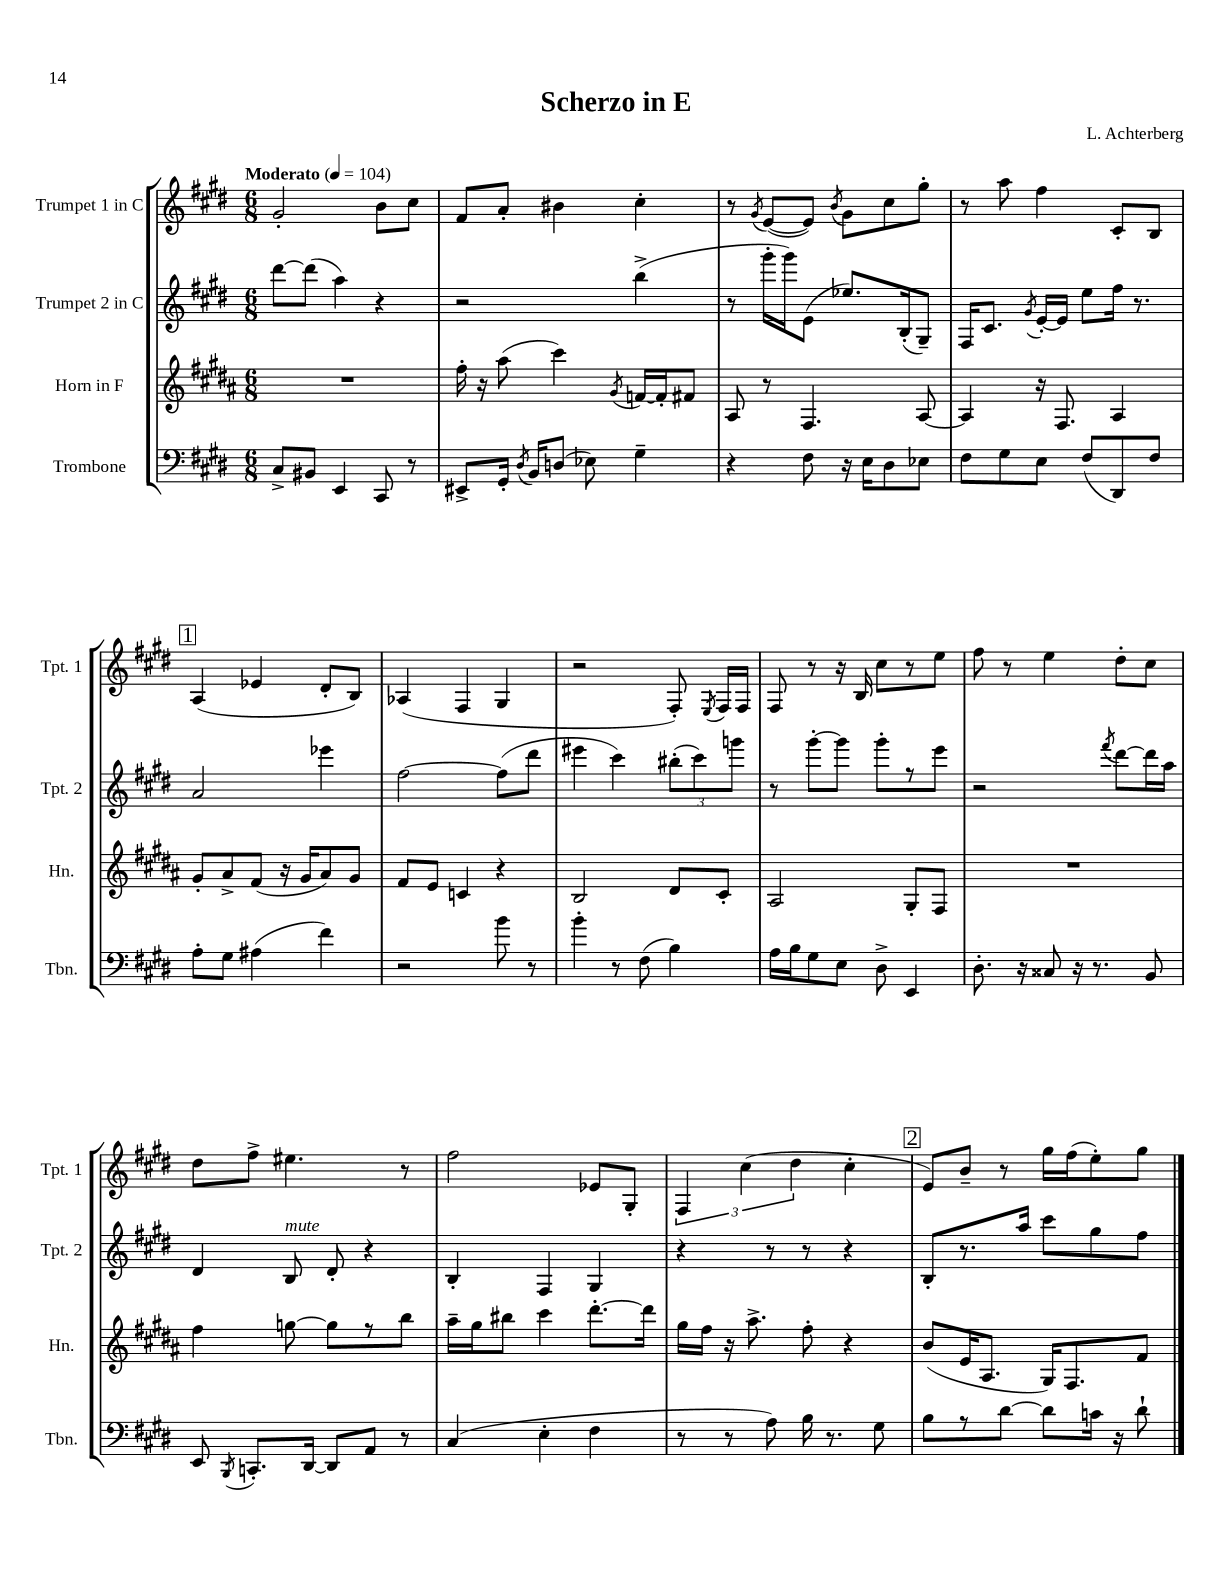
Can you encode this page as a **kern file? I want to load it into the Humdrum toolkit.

**kern	**kern	**kern	**kern
*staff4	*staff3	*staff2	*staff1
*clefF4	*clefG2	*clefG2	*clefG2
*k[f#c#g#d#]	*k[f#c#g#d#a#]	*k[f#c#g#d#]	*k[f#c#g#d#]
*M6/8	*M6/8	*M6/8	*M6/8
*MM104	*MM104	*MM104	*MM104
8C#^/L	2.r	[8ddd#\L	2g#'/
8BB#/J	.	(8ddd#\]J	.
4EE/	.	4aa\)	.
8CC#/	.	4r	8b\L
8r	.	.	8cc#\J
=	=	=	=
8EE#^/L	16ff#'\	2r	8f#/L
.	16r	.	.
16GG#'/Jk	(8aa#\	.	8a'/J
8qD#/	.	.	.
16BB/LK	.	.	.
(8D/J	4ccc#\)	.	4b#\
8E-\)	.	.	.
.	8qg#/	.	.
4G#~\	[16f/LL	(4bb^\	4cc#'\
.	16f'/]J	.	.
.	8f#/J	.	.
=	=	=	=
4r	8A#/	8r	8r
.	.	.	8qg#/
.	8r	16ggg#'\LL	([8e/L
.	.	16ggg#\J)	.
8F#\	4.F#/	(8e\J	8e/]J)
.	.	.	8qb/
16r	.	8.ee-/L)	8g#\L
16E\LK	.	.	.
8D#\	.	.	8cc#\
.	.	(16B'/k	.
8E-\J	[8A#/	8G#~/J)	8gg#'\J
=	=	=	=
8F#\L	4A#/]	16F#/LK	8r
.	.	8.c#/J	.
8G#\	.	.	8aa\
.	.	8qg#/	.
8E\J	16r	[16e'/LL	4ff#\
.	8.F#/	16e/]JJ	.
(8F#/L	.	8ee\L	.
8DD#/)	4A#/	16ff#\Jk	8c#'/L
.	.	8.r	.
8F#/J	.	.	8B/J
=	=	=	=
8A'\L	8g#'/L	2a/	(4A/
8G#\J	8a#^/	.	.
(4A#\	(8f#/J	.	4e-/
.	16r	.	.
.	16g#/LK	.	.
4f#\)	8a#/)	4eee-\	8d#'/L
.	8g#/J	.	8B/J)
=	=	=	=
2r	8f#/L	[2ff#\	(4A-/
.	8e/J	.	.
.	4c/	.	4F#/
8b\	4r	(8ff#\]L	4G#/
8r	.	8ddd#\J	.
=	=	=	=
4b'\	2B/	4eee#\	2r
8r	.	4ccc#\)	.
(8F#\	.	.	.
4B\)	8d#/L	(12bb#'\L	8F#'/)
.	.	12ccc#\)	.
.	.	.	8qE/
.	8c#'/J	.	16F#/LL
.	.	12ggg\J	.
.	.	.	16F#/JJ
=	=	=	=
16A\LL	2A#/	8r	8F#/
16B\J	.	.	.
8G#\	.	[8ggg#'\L	8r
8E\J	.	8ggg#\]J	16r
.	.	.	16B/
8D#^\	.	8ggg#'\L	8cc#\L
4EE/	8G#'/L	8r	8r
.	8F#/J	8eee\J	8ee\J
=	=	=	=
8.D#'\	2.r	2r	8ff#\
.	.	.	8r
16r	.	.	.
8C##/	.	.	4ee\
16r	.	.	.
8.r	.	.	.
.	.	8qfff#/	.
.	.	[8ddd#\L	8dd#'\L
8BB/	.	16ddd#\]L	8cc#\J
.	.	16aa\JJ	.
=	=	=	=
8EE/	4ff#\	4d#/	8dd#\L
8qBBB/	.	.	.
8.CC'/L	.	.	8ff#^\J
.	[8gg\	8B/	4.ee#\
[16DD#/Jk	.	.	.
8DD#/]L	8gg\]L	8d#'/	.
8AA/J	8r	4r	.
8r	8bb\J	.	8r
=	=	=	=
(4C#/	16aa#~\LL	4B'/	2ff#\
.	16gg#\J	.	.
.	8bb#\J	.	.
4E'\	4ccc#\	4F#/	.
4F#\	[8.ddd#'\L	4G#/	8e-/L
.	.	.	8G#'/J
.	16ddd#\]Jk	.	.
=	=	=	=
8r	16gg#\LL	4r	6F#/
.	16ff#\JJ	.	.
8r	16r	.	.
.	.	.	(6cc#\
.	8.aa#^\	.	.
8A\)	.	8r	.
.	.	.	6dd#\
16B\	8ff#'\	8r	.
8.r	.	.	.
.	4r	4r	4cc#'\
8G#\	.	.	.
=	=	=	=
8B\L	(8b/L	8B'/L	8e/L)
8r	16e/K	8.r	8b~/J
.	8.A#/J	.	.
[8d#\J	.	.	8r
.	.	16aa/Jk	.
8d#\]L	16G#/LK)	8ccc#\L	16gg#\LL
.	8.F#/	.	(16ff#\J
16c\Jk	.	8gg#\	8ee'\)
16r	.	.	.
8d#`\	8f#/J	8ff#\J	8gg#\J
==	==	==	==
*-	*-	*-	*-
